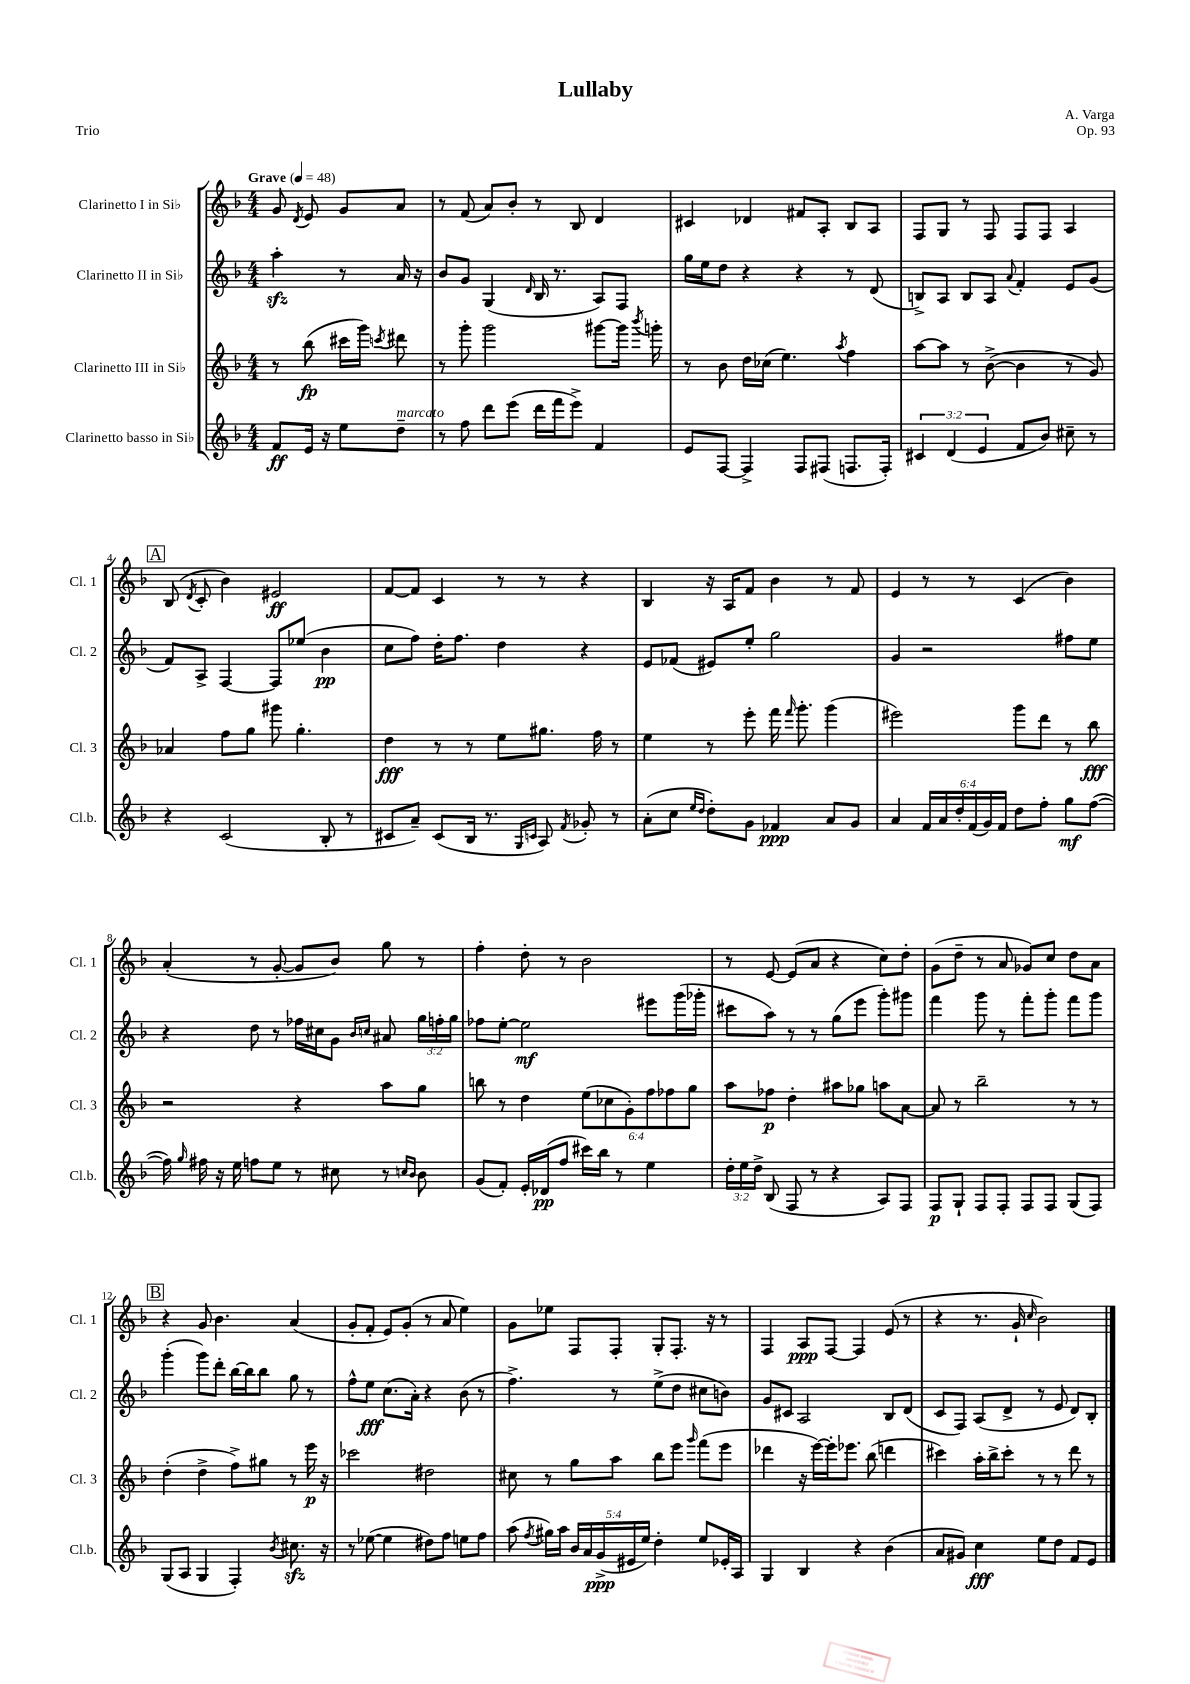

**kern	**kern	**kern	**kern
*staff4	*staff3	*staff2	*staff1
*clefG2	*clefG2	*clefG2	*clefG2
*k[b-]	*k[b-]	*k[b-]	*k[b-]
*M4/4	*M4/4	*M4/4	*M4/4
*MM48	*MM48	*MM48	*MM48
8f	8r	4aa'	8g
.	.	.	8qd
16e	(8bb-	.	8e
16r	.	.	.
8ee	16ccc#	8r	8g
.	16ggg)	.	.
.	8qccc	.	.
8dd~	8ddd#	16a	8a
.	.	16r	.
=	=	=	=
8r	8r	8b-	8r
8ff	8ggg'	8g	(8f
8ddd	2ggg	(4G	8a)
(8eee	.	.	8b-'
.	.	16qqd	.
16ddd	.	16B-	8r
16fff	.	8.r	.
8eee^)	.	.	8B-
4f	[8ggg#	8A)	4d
.	16ggg#]	8F	.
.	8qbbb-	.	.
.	16ggg'	.	.
=	=	=	=
8e	8r	16gg	4c#
.	.	16ee	.
[8F	8b-	8dd	.
4F^]	16dd	4r	4d-
.	(16cc-	.	.
.	4.ee)	.	.
8F	.	4r	8f#
(8F#	.	.	8A'
.	8qaa	.	.
8.F	4ff	8r	8B-
.	.	(8d	8A
16F')	.	.	.
=	=	=	=
6c#	[8aa	8B^)	8F
.	8aa]	8A	8G
(6d	.	.	.
.	8r	8B	8r
6e	.	.	.
.	([8b-^	8A	8F
.	.	8qqa	.
8f	4b-]	4f'	8F
8b-)	.	.	8F
8cc#~	8r	8e	4A
8r	8g)	(8g	.
=	=	=	=
4r	4a-	8f)	(8B-
.	.	.	8qd
.	.	8A^	8c'
(2c	8ff	[4F	4b-)
.	8gg	.	.
.	8ggg#	8F]	2e#
.	4.gg'	(8ee-	.
8B-'	.	4b-	.
8r	.	.	.
=	=	=	=
8c#	4dd	8cc	[8f
8a~)	.	8ff)	8f]
(8c#	8r	16dd'	4c
.	.	8.ff	.
16B-	8r	.	.
8.r	.	.	.
.	8ee	4dd	8r
16qqG	.	.	.
16qqc	.	.	.
8A)	8.gg#	.	8r
8qf	.	.	.
8g-'	.	4r	4r
.	16ff	.	.
8r	8r	.	.
=	=	=	=
(8a'	4ee	8e	4B-
8cc	.	(8f-	.
16qqee	.	.	.
16qqdd	.	.	.
8dd')	8r	8e#)	16r
.	.	.	16A
8g	8eee'	8ee'	8f
4f-	16fff	2gg	4b-
.	16qqfff	.	.
.	8.ggg'	.	.
8a	(4ggg	.	8r
8g	.	.	8f
=	=	=	=
4a	2eee#)	4g	4e
24f	.	2r	8r
24a	.	.	.
24dd'	.	.	.
(24f	.	.	8r
24g)	.	.	.
24f	.	.	.
8dd	8ggg	.	(4c
8ff'	8ddd	.	.
8gg	8r	8ff#	4b-)
([8ff	8bb-	8ee	.
=	=	=	=
16ff])	2r	4r	(4a'
16qqgg	.	.	.
16ff#	.	.	.
16r	.	.	.
16ee	.	.	.
8ff	.	8dd	8r
8ee	.	8r	[8g'
8r	4r	16ff-	8g]
.	.	16cc#	.
8cc#	.	8g	8b-)
.	.	16qqb-	.
.	.	16qqcc	.
8r	8aa	8a#	8gg
16qqcc	.	.	.
16qqb-	.	.	.
8b-	8gg	24gg	8r
.	.	24ff'	.
.	.	24gg	.
=	=	=	=
(8g	8bb	8ff-	4ff'
8f')	8r	[8ee'	.
16e'	4dd	2ee]	8dd'
(16d-	.	.	.
8ff	.	.	8r
16ccc#)	(12ee	.	2b-
16bb-	.	.	.
.	12cc-	.	.
8r	.	.	.
.	12g')	.	.
4ee	12ff	8eee#	.
.	12ff-	.	.
.	.	(16ggg	.
.	12gg	.	.
.	.	16ggg-'	.
=	=	=	=
24dd'	8aa	8ccc#	8r
24ee	.	.	.
24dd^	.	.	.
(8B-	8ff-	8aa)	[8e
8F	4dd'	8r	(8e]
8r	.	8r	8a
4r	8aa#	(8gg	4r
.	8gg-	8eee	.
8A)	8aa	8ggg')	8cc)
8F	[8a	8ggg#	8dd'
=	=	=	=
8F	8a]	4fff	(8g
8G`	8r	.	8dd~
8F	2bb-~	8ggg	8r
8F'	.	8r	8a
8F	.	8fff'	8g-)
8F	.	8ggg'	8cc
(8G	8r	8fff	8dd
8F)	8r	8ggg	8a
=	=	=	=
(8G	(4dd'	(4ggg'	4r
8A	.	.	.
4G	4dd^	8ggg)	8g
.	.	8ddd'	4.b-
4F')	8ff^)	[16bb-	.
.	.	16bb-]	.
.	8gg#	8bb-	.
8qb-	.	.	.
8.cc#	8r	8gg	(4a
.	16eee	8r	.
16r	16r	.	.
=	=	=	=
8r	2ccc-	8ff^^	8g'
([8ee-	.	8ee	8f'
4ee-]	.	(8.cc	8e)
.	.	.	(8g'
.	.	16a')	.
8dd#)	2dd#	4r	8r
8ff	.	.	8a
8ee	.	(8b-	4ee)
8ff	.	8r	.
=	=	=	=
(8aa	8cc#	4.ff^)	8g
8qff	.	.	.
16gg#)	8r	.	8ee-
16aa	.	.	.
20b-	8gg	.	8F
20a	.	.	.
(20g^	.	.	.
.	8aa	8r	8F'
20e#	.	.	.
20ee)	.	.	.
4dd'	8bb-	(8ee^	8G'
.	8eee	8dd	8.F'
.	16qqggg	.	.
8ee	(8fff	8cc#	.
.	.	.	16r
16e-'	8eee	8b)	8r
16A	.	.	.
=	=	=	=
4G	4ddd-	8g	4F
.	.	8c#	.
4B-	16r	2A	8A
.	[16eee)	.	.
.	16eee']	.	[8F
.	8.eee-	.	.
4r	.	.	4F]
.	(8bb-	.	.
(4b-	4ddd	8B-	(8e
.	.	(8d	8r
=	=	=	=
8a	4ccc#)	8c	4r
8g#)	.	8F)	.
4cc	16aa'	(8A	8.r
.	16bb-^	.	.
.	8ccc#'	8d^	.
.	.	.	16g`
.	.	.	16qqcc
8ee	8r	8r	2b-)
8dd	8r	8e	.
8f	8ddd	8d)	.
8e	8r	8B-'	.
==	==	==	==
*-	*-	*-	*-
